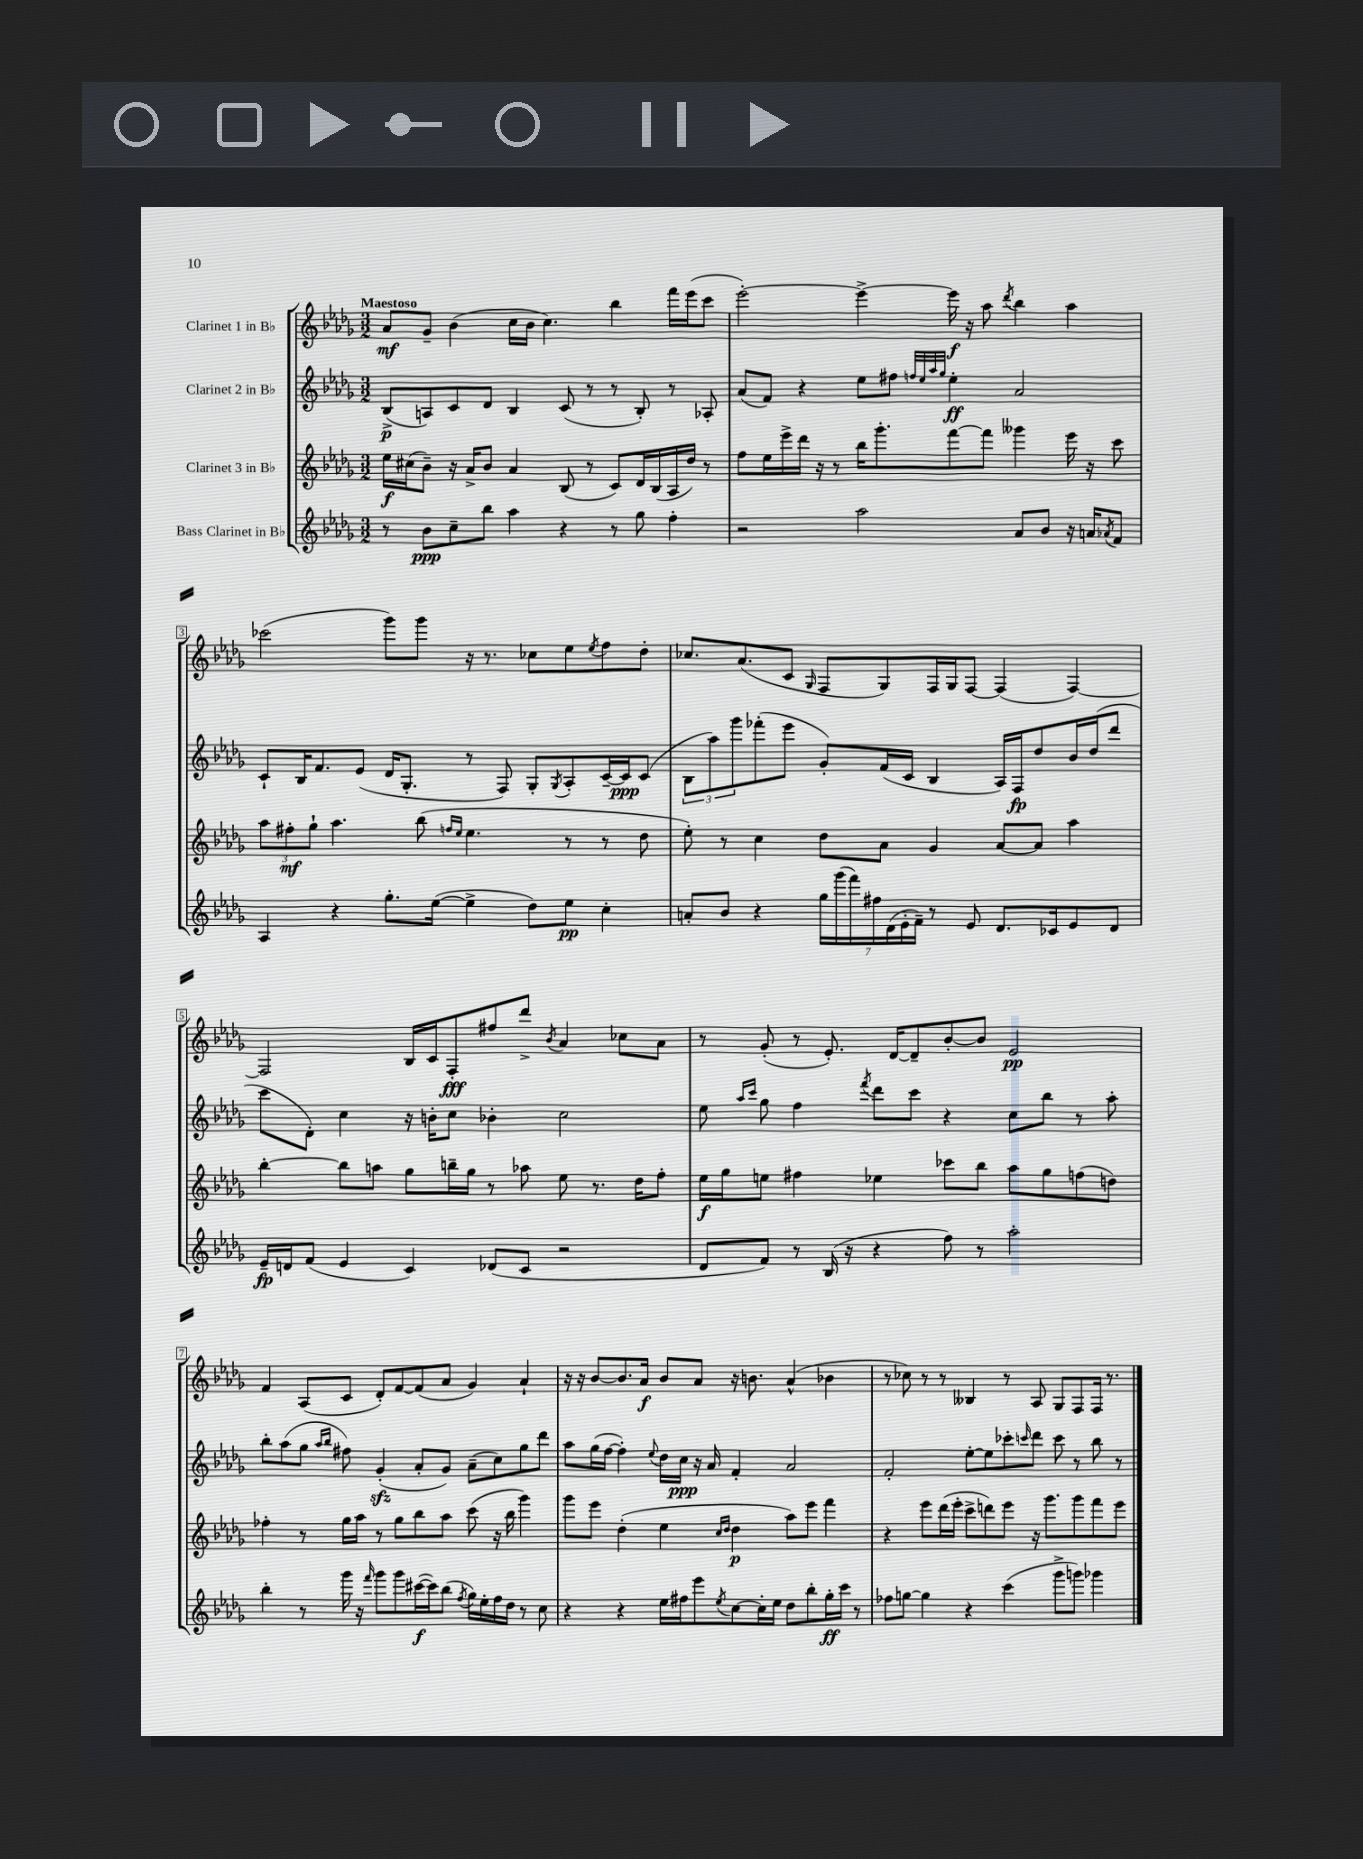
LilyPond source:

<<
\new StaffGroup <<
\new Staff = "s0" \with { instrumentName = "Clarinet 1 in Bb" } {
    \clef treble \key des \major \numericTimeSignature \time 3/2 \tempo "Maestoso"
    aes'8\mf ges'8-- bes'4( c''16 bes'16 c''4.) bes''4 f'''16 ees'''16( c'''8 |
    ees'''2~-.) ees'''4~-> ees'''16\f r16 aes''8 \acciaccatura { des'''8 } bes''4 aes''4 |
    ces'''2( ges'''8) ges'''8 r16 r8. ces''8 ees''8 \acciaccatura { ees''8 } f''8 des''8-. |
    ces''8. aes'8.( c'8 \grace { ges16 } f8 ges8) f16 ges16 f8~ f4( f4~) |
    f2 bes16 c'16 f8-.\fff fis''8 des'''8-> \acciaccatura { bes'8 } aes'4 ces''8 aes'8 |
    r8 ges'8-.( r8 ees'8.-.) des'16~ des'8-- bes'8~-. bes'8 ees'2\pp |
    f'4 aes8( c'8 des'8-.) f'8~ f'8( aes'8 ges'4) aes'4-! |
    r16 r16 bes'8~ bes'8. aes'16\f bes'8 aes'8 r16 b'8. aes'4-^( bes'4 |
    r8 ces''8) r8 r8 beses4 r8 aes8 ges8 f8 f16 r8. \bar "|." |
}
\new Staff = "s1" \with { instrumentName = "Clarinet 2 in Bb" } {
    \clef treble \key des \major \numericTimeSignature \time 3/2
    bes8->\p( a8) c'8 des'8 bes4 c'8( r8 r8 bes8-.) r8 aes8-. |
    aes'8( f'8) r4 ees''8 fis''8 \grace { f''32 ees''32 aes''32 ges''32 } ees''4-.\ff aes'2 |
    c'8-! bes16 f'8. ees'8( des'16 ges8.-. r8 f8) ges8-. \acciaccatura { ges8 } aes8-. c'16~-- c'16\ppp c'8( |
    \tuplet 3/2 { bes8 aes''8) ges'''8 } fes'''8-.( ees'''8 ges'8-.) f'16( c'16 bes4 aes16) f16\fp des''8 bes'16 des''16( des'''8 |
    c'''8 des'8-.) c''4 r16 b'16-. c''8 bes'4-. c''2 |
    ees''8 \grace { aes''16 c'''16 } ges''8 f''4 \acciaccatura { f'''8 } des'''8 c'''8 r4 c''8 bes''8 r8 aes''8-. |
    bes''8-. aes''8( ges''8 \grace { aes''16 bes''16 } fis''8) ges'4-.\sfz( aes'8-. ges'8) aes'8--( c''8) ges''8 des'''8 |
    aes''8 ges''16( f''16~ f''4-.) \appoggiatura { ees''8 } des''16 c''16\ppp r16 aes'16 f'4-. aes'2 |
    f'2-. ees''8~-. ees''8 ces'''8-. \grace { c'''16 } des'''8 c'''8 r8 bes''8 r8 \bar "|." |
}
\new Staff = "s2" \with { instrumentName = "Clarinet 3 in Bb" } {
    \clef treble \key des \major \numericTimeSignature \time 3/2
    ees''16\f cis''16( bes'8--) r16 aes'16-> bes'8 aes'4 bes8( r8 c'8) des'16 bes16( aes16 des''16) r8 |
    f''8 ees''16 ees'''16-> des'''16 r16 r8 bes''16 ges'''8.-. f'''8~ f'''8 geses'''4 ees'''16 r16 c'''8 |
    \tuplet 3/2 { aes''8 fis''8-.\mf ges''8-! } aes''4. bes''8( \grace { f''16 ees''16 } ees''4. r8 r8 des''8 |
    ees''8-.) r8 c''4 des''8 aes'8 ges'4 aes'8~ aes'8 aes''4 |
    bes''4~-. bes''8 a''8 ges''8 b''16-- ges''16 r8 aes''8 ees''8 r8. des''16 f''8-. |
    ees''16\f ges''16 e''8 fis''4 ees''4 ces'''8 bes''8 aes''8 ges''8 f''8( d''8) |
    fes''4-. r8 ges''16 aes''16 r8 ges''8 bes''8 aes''8 c'''8( r16 bes''16 ges'''4) |
    ges'''8 ees'''8 des''4-.( ees''4 \grace { c''16 des''16 } des''4\p aes''8) ees'''8 f'''4 |
    r4 ees'''8 des'''16( ees'''16-. c'''8-> d'''8) ees'''8 r16 ges'''8. ges'''8 f'''8 ees'''8 \bar "|." |
}
\new Staff = "s3" \with { instrumentName = "Bass Clarinet in Bb" } {
    \clef treble \key des \major \numericTimeSignature \time 3/2
    r8 bes'8\ppp c''8-- bes''8 aes''4 r4 r8 ges''8 f''4-. |
    r2 aes''2 aes'8 bes'8 r16 a'16 \acciaccatura { aes'8 } f'8 |
    aes4 r4 ges''8.-. ees''16~( ees''4-> des''8) ees''8\pp c''4-. |
    a'8-. bes'8 r4 \tuplet 7/4 { ges''16 ges'''16( f'''16) fis''16 des'16( ees'16-. f'16--) } r8 ees'8 des'8. ces'16 ees'8 des'8 |
    ees'16--\fp d'16 f'8( ees'4 c'4) des'8( c'8 r2 |
    des'8 f'8) r8 bes16( r16 r4 f''8) r8 aes''2-. |
    bes''4-. r8 ges'''16 r16 \grace { f'''16 } ges'''8 ges'''8 cis'''16~\f( cis'''16) bes''8( \acciaccatura { f''8 } ges''16) ees''16-. f''16 des''16 r8 c''8 |
    r4 r4 ees''16 fis''16 ees'''8 \acciaccatura { ees''8 } c''8~ c''16-. ees''16 des''8 bes''8-. ges''16-.\ff c'''16 r8 |
    fes''8 g''8~ g''4 r4 c'''4( ges'''8-> g'''8) ges'''4 \bar "|." |
}
>>
>>
\layout { \context { \Score \override BarNumber.stencil = #(make-stencil-boxer 0.1 0.3 ly:text-interface::print) } }
